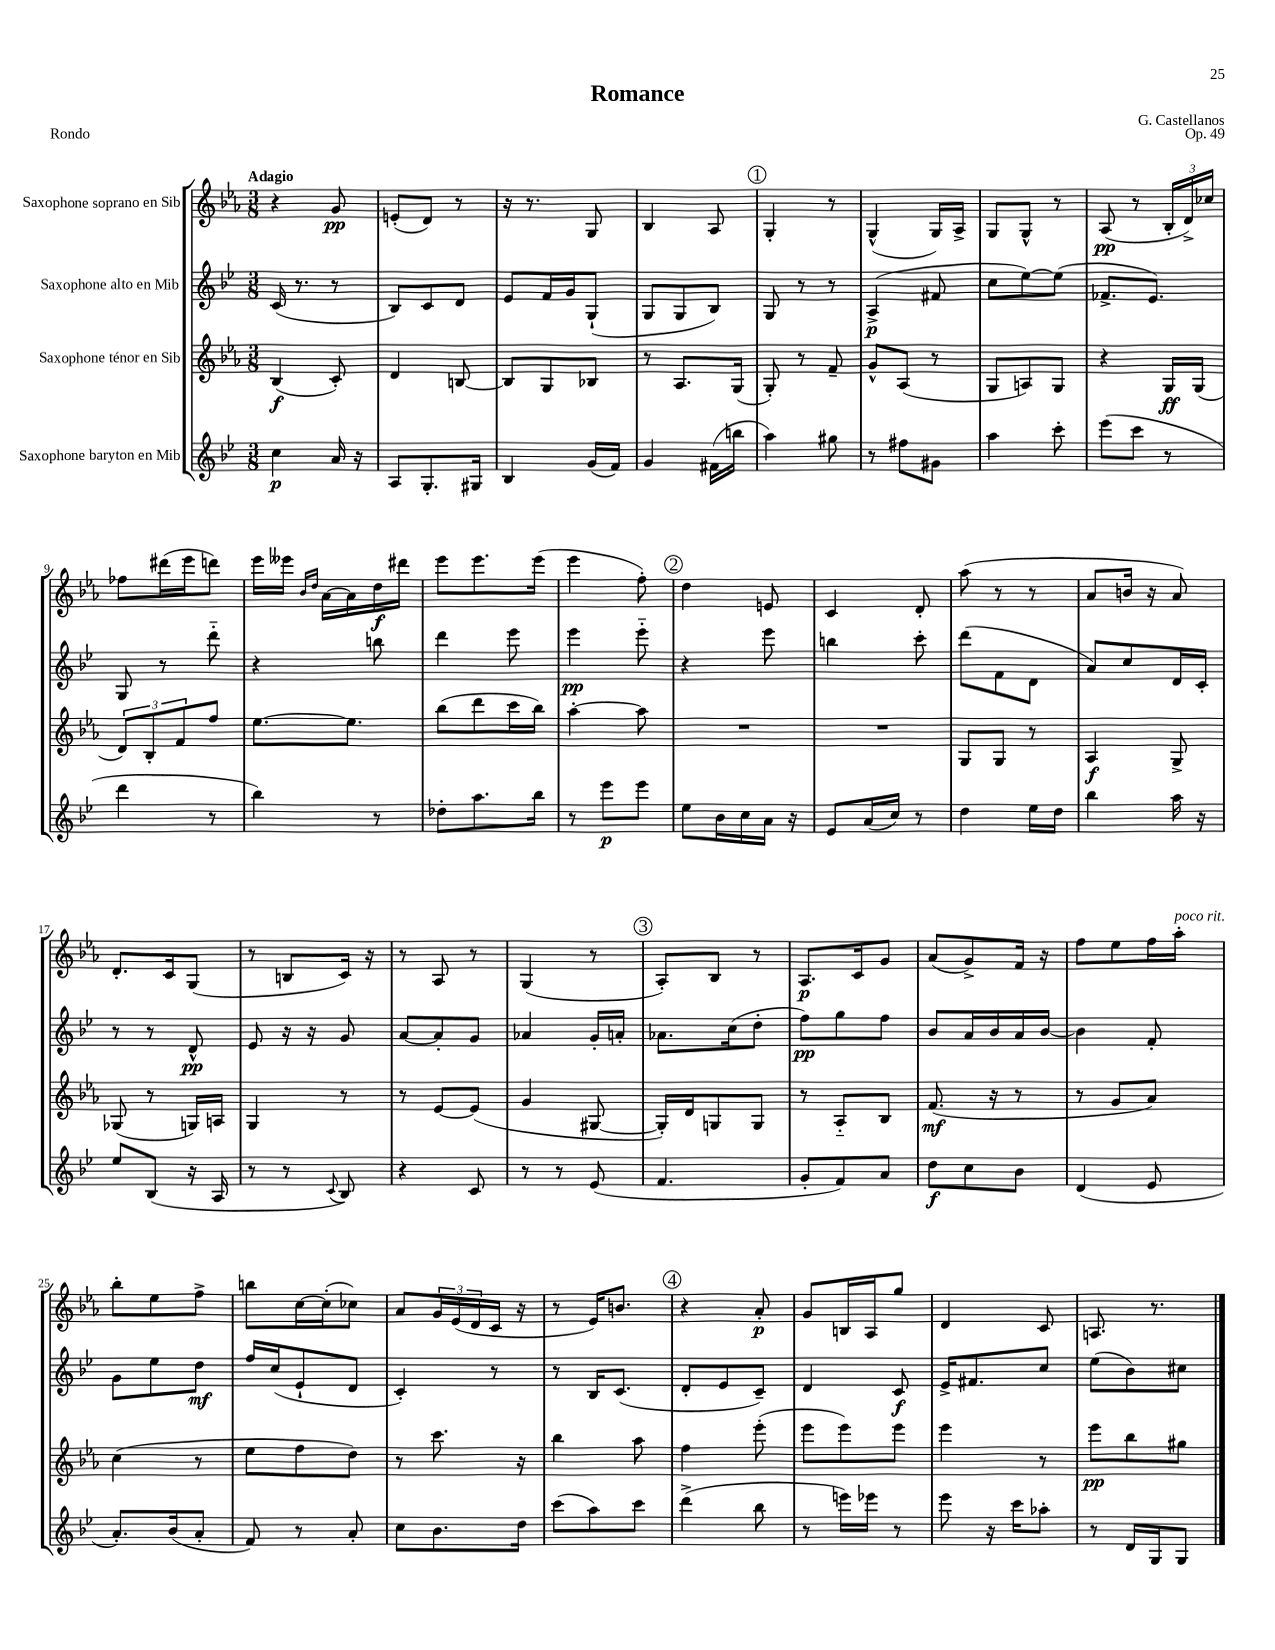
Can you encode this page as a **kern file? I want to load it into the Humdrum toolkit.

**kern	**kern	**kern	**kern
*staff4	*staff3	*staff2	*staff1
*clefG2	*clefG2	*clefG2	*clefG2
*k[b-e-]	*k[b-e-a-]	*k[b-e-]	*k[b-e-a-]
*M3/8	*M3/8	*M3/8	*M3/8
4cc	(4B-	(16c	4r
.	.	8.r	.
16a	8c')	8r	8g
16r	.	.	.
=	=	=	=
8A	4d	8B-)	(8e'
8.G'	.	8c	8d)
.	[8B	8d	8r
16G#	.	.	.
=	=	=	=
4B-	8B]	8e-	16r
.	.	.	8.r
.	8G	16f	.
.	.	16g	.
(16g	8B-	(8G`	8G
16f)	.	.	.
=	=	=	=
4g	8r	8G	4B-
.	8.A-	8G	.
(16f#	.	8B-)	8A-
16bb	(16G	.	.
=	=	=	=
4aa)	8G')	8G	4G'
.	8r	8r	.
8gg#	8f~	8r	8r
=	=	=	=
8r	8g^^	(4A^	(4G^^
8ff#	(8A-	.	.
8g#	8r	8f#	16G)
.	.	.	16A-^
=	=	=	=
4aa	8G	8cc	8G
.	8A)	[8ee-)	8G^^
8ccc'	8G	(8ee-]	8r
=	=	=	=
(8eee-	4r	8.f-^	(8A-
8ccc	.	.	8r
.	.	8.e-)	.
8r	16G	.	24B-'
.	.	.	24d^)
.	(16G	.	.
.	.	.	24cc-
=	=	=	=
4ddd	12d)	8G	8ff-
.	12B-'	.	.
.	.	8r	(16ddd#
.	12f	.	.
.	.	.	16eee-
8r	8ff	8ddd'~	8ddd)
=	=	=	=
4bb-)	[8.ee-	4r	16eee-
.	.	.	16eee--
.	.	.	16qqb-
.	.	.	16qqdd
.	.	.	[16a-
.	8.ee-]	.	16a-]
8r	.	8bb	16dd
.	.	.	16ddd#
=	=	=	=
8dd-'	(8bb-	4ddd	8eee-
8.aa	8ddd	.	8.eee-
.	16ccc	8eee-	.
16bb-	16bb-)	.	(16eee-
=	=	=	=
8r	[4aa-'	4eee-	4eee-
8eee-	.	.	.
8eee-	8aa-]	8eee-'~	8ff')
=	=	=	=
8ee-	4.r	4r	4dd
16b-	.	.	.
16cc	.	.	.
16a	.	8eee-	8e
16r	.	.	.
=	=	=	=
8e-	4.r	4bb	4c
(16a	.	.	.
16cc)	.	.	.
8r	.	8ccc'	8d'
=	=	=	=
4dd	8G	(8ddd	(8aa-
.	8G	8f	8r
16ee-	8r	8d	8r
16dd	.	.	.
=	=	=	=
4bb-	4A-	8a)	8a-
.	.	8cc	16b
.	.	.	16r
16aa	8G^	16d	8a-)
16r	.	16c'	.
=	=	=	=
8ee-	(8G-	8r	8.d'
(8B-	8r	8r	.
.	.	.	16c
16r	16G)	8d^^	(8G
16A	16A	.	.
=	=	=	=
8r	4G	8e-	8r
8r	.	16r	8B
.	.	16r	.
8qqc	.	.	.
8B-)	8r	8g	16c)
.	.	.	16r
=	=	=	=
4r	8r	[8a	8r
.	[8e-	8a']	8A-
8c	(8e-]	8g	8r
=	=	=	=
8r	4g	4a-	(4G
8r	.	.	.
(8e-	[8G#	16g'	8r
.	.	16a'	.
=	=	=	=
4.f	16G#'])	8.a-	8A-')
.	16d	.	.
.	8G	.	8B-
.	.	(16cc	.
.	8G	8dd'	8r
=	=	=	=
8g'	8r	8ff)	8.A-
8f)	8A-'~	8gg	.
.	.	.	16c
8a	8B-	8ff	8g
=	=	=	=
8dd	(8.f	8b-	(8a-
8cc	.	16a	8g^)
.	16r	16b-	.
8b-	8r	16a	16f
.	.	[16b-	16r
=	=	=	=
(4d	8r	4b-]	8ff
.	8g	.	8ee-
8e-	8a-)	8f'	16ff
.	.	.	16aa-'
=	=	=	=
8.a')	(4cc	8g	8bb-'
.	.	8ee-	8ee-
(16b-	.	.	.
8a'	8r	8dd	8ff^
=	=	=	=
8f)	8ee-	16ff	8bb
.	.	(16cc	.
8r	8ff	8e-`	[16cc
.	.	.	(16cc']
8a'	8dd)	8d	8cc-)
=	=	=	=
8cc	8r	4c')	8a-
8.b-	8.ccc	.	24g
.	.	.	(24e-
.	.	.	24d
.	.	8r	16c
16dd	16r	.	16r
=	=	=	=
(8ccc	4bb-	8r	8r
8aa)	.	16B-	16e-)
.	.	(8.c	8.b
8ccc	8aa-	.	.
=	=	=	=
(4ddd^	4ff	8d'	4r
.	.	8e-	.
8bb-	(8eee-'	8c~)	8a-'
=	=	=	=
8r	8eee-	4d	8g
16eee)	8eee-)	.	16B
16eee-	.	.	16A-
8r	8eee-	8c	8gg
=	=	=	=
8eee-	4eee-	16e-^	4d
.	.	8.f#	.
16r	.	.	.
16ccc	.	.	.
8aa-'	8r	8cc	8c
=	=	=	=
8r	8eee-	(8ee-	8.A
16d	8bb-	8b-)	.
16G	.	.	8.r
8G	8gg#	8cc#	.
==	==	==	==
*-	*-	*-	*-
